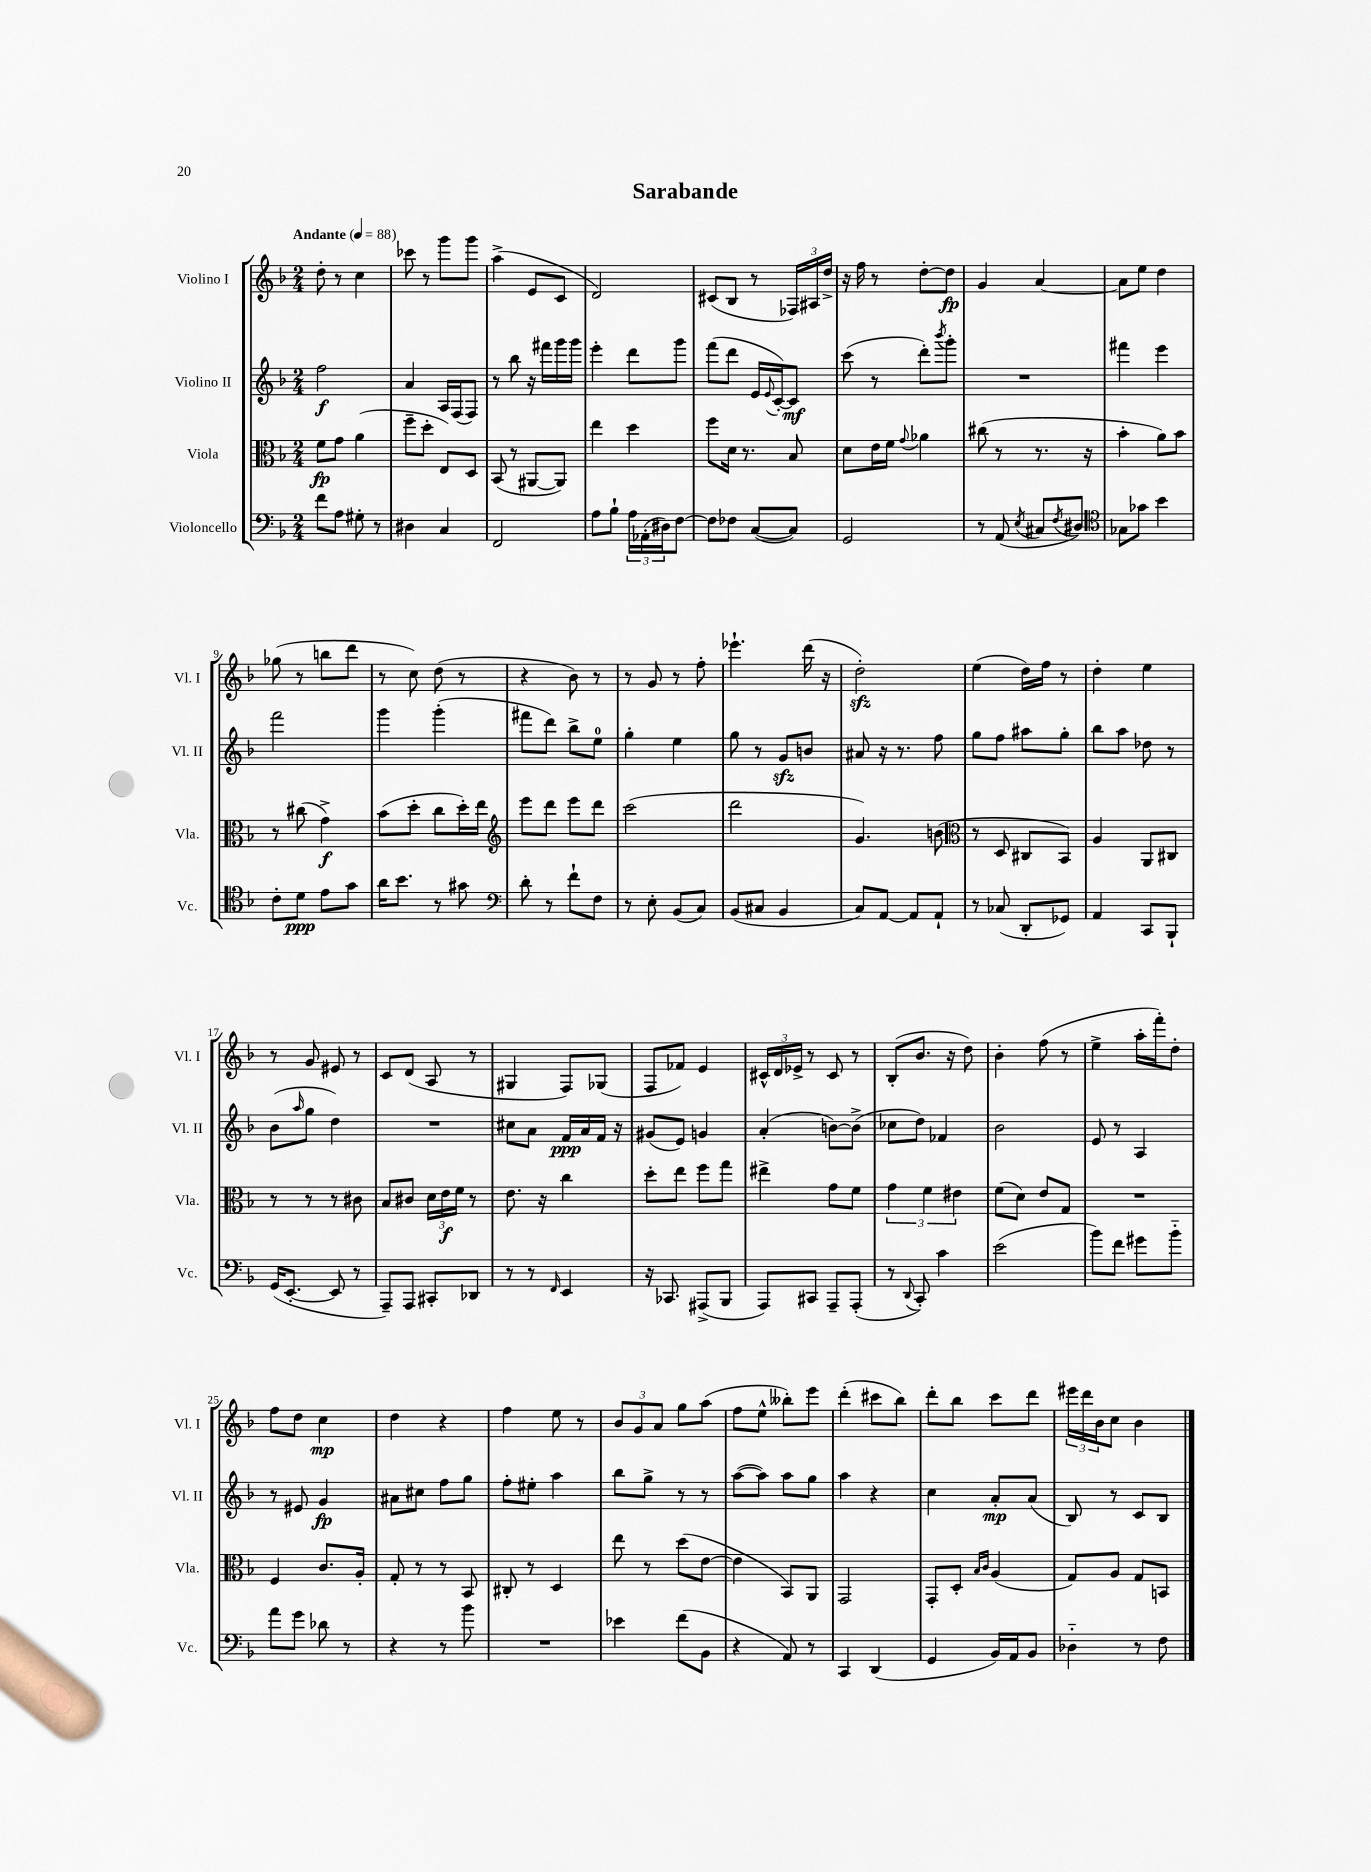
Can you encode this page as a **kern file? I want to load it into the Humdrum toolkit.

**kern	**kern	**kern	**kern
*staff4	*staff3	*staff2	*staff1
*clefF4	*clefC3	*clefG2	*clefG2
*k[b-]	*k[b-]	*k[b-]	*k[b-]
*M2/4	*M2/4	*M2/4	*M2/4
*MM88	*MM88	*MM88	*MM88
8f	8f	2ff	8dd'
8A	8g	.	8r
8G#'	(4a	.	4cc
8r	.	.	.
=	=	=	=
4D#	8ff~	4a	8ccc-
.	8dd'	.	8r
4C	8E)	16A	8ggg
.	.	(16F	.
.	8D	8F)	8ggg
=	=	=	=
2FF	(8BB-	8r	(4aa^
.	8r	8bb-	.
.	[8AA#	16r	8e
.	.	16fff#	.
.	8AA#])	16ggg	8c
.	.	16ggg	.
=	=	=	=
8A	4ee	4eee'	2d)
8B-`	.	.	.
24A	4dd	8ddd	.
(24AA-'	.	.	.
24D#)	.	.	.
[8F	.	8ggg	.
=	=	=	=
8F]	8ff	(8fff	(8c#
8F-	16d	8ddd	8B-
.	8.r	.	.
([8C	.	16e	8r
.	.	8qqe	.
.	.	[16c')	.
8C])	8B-	8c]	24F-)
.	.	.	24A#
.	.	.	24dd^
=	=	=	=
2GG	8d	(8ccc	16r
.	.	.	16ff
.	16e	8r	8r
.	16f	.	.
.	8qqg	.	.
.	4a-	8ddd')	[8dd'
.	.	8qbbb-	.
.	.	8ggg'	8dd]
=	=	=	=
8r	(8cc#	2r	4g
(8AA	8r	.	.
8qE	.	.	.
8C#	8.r	.	[4a
8qF	.	.	.
8D#)	.	.	.
.	16r	.	.
=	=	=	=
*clefC4	*	*	*
8G-	4b-'	4fff#	8a]
8g-	.	.	8ee
4b-	8a)	4eee	4dd
.	8b-	.	.
=	=	=	=
8c'	8r	2fff	(8gg-
8d	(8cc#	.	8r
8e	4g^)	.	8bb
8g	.	.	8ddd
=	=	=	=
16a	(8b-	4ggg	8r
8.b-	.	.	.
.	8dd'	.	8cc)
8r	8cc	(4ggg'	(8dd
8g#	16dd')	.	8r
.	16ee	.	.
=	=	=	=
*clefF4	*clefG2	*	*
8d'	8eee	8fff#	4r
8r	8ddd	8ddd)	.
8f`	8eee	8bb-^	8b-)
8F	8ddd	8ee	8r
=	=	=	=
8r	(2ccc	4gg'	8r
8E'	.	.	8g
(8BB-	.	4ee	8r
8C)	.	.	8ff'
=	=	=	=
(8BB-	2ddd	8gg	4.eee-`
8C#	.	8r	.
4BB-	.	8g	.
.	.	8b	(16ddd
.	.	.	16r
=	=	=	=
8C)	4.g)	8a#	2dd')
[8AA	.	16r	.
.	.	8.r	.
8AA]	.	.	.
8AA`	(8b	8ff	.
=	=	=	=
*	*clefC3	*	*
8r	8r	8gg	(4ee
(8C-	8D	8ff	.
8DD'	8C#	8aa#	16dd)
.	.	.	16ff
8GG-)	8BB-)	8gg'	8r
=	=	=	=
4AA	4A	8bb-	4dd'
.	.	8aa	.
8CC	8AA	8dd-	4ee
8BBB-`	8C#	8r	.
=	=	=	=
(16GG	8r	(8b-	8r
[8.EE'	.	.	.
.	.	16qqaa	.
.	8r	8gg	8g
8EE]	8r	4dd)	8e#
8r	8c#	.	8r
=	=	=	=
8AAA~)	8B-	2r	8c
8AAA	8c#	.	(8d
8CC#'	24d	.	8A
.	24e	.	.
.	24f	.	.
8DD-	8r	.	8r
=	=	=	=
8r	8.e	8cc#	4G#
8r	.	8a	.
.	16r	.	.
16qqFF	.	.	.
4EE	4cc	16f	8F)
.	.	16a	.
.	.	16f	(8G-
.	.	16r	.
=	=	=	=
16r	8dd'	(8g#	8F
8.CC-	.	.	.
.	8ee	8e)	8f-)
(8AAA#^	8ff	4g	4e
8BBB-	8gg	.	.
=	=	=	=
8AAA)	4ee#^	(4a'	24c#^^
.	.	.	24d
.	.	.	24e-^
8CC#	.	.	8r
8AAA~	8g	[8b)	8c#
(8AAA'	8f	(8b^]	8r
=	=	=	=
8r	6g	8cc-	(8B-'
8qqDD	.	.	.
8CC')	.	8dd)	8.b-
.	6f	.	.
4c	.	4f-	.
.	.	.	16r
.	6e#	.	.
.	.	.	8dd)
=	=	=	=
(2e	(8f	2b-	4b-'
.	8d)	.	.
.	8e	.	(8ff
.	8G	.	8r
=	=	=	=
8b-)	2r	8e	4ee^
8f	.	8r	.
8g#	.	4A	16aa'
.	.	.	16fff')
8b-'~	.	.	8dd'
=	=	=	=
8a	4F	8r	8ff
8g	.	8e#	8dd
8d-	8.c	4g	4cc
8r	.	.	.
.	16A'	.	.
=	=	=	=
4r	8G'	8a#	4dd
.	8r	8cc#	.
8r	8r	8ff	4r
8b-	8BB-	8gg	.
=	=	=	=
2r	8C#'	8ff'	4ff
.	8r	8ee#'	.
.	4D	4aa	8ee
.	.	.	8r
=	=	=	=
4e-	8ee	8bb-	12b-
.	.	.	12g
.	8r	8gg^	.
.	.	.	12a
(8f	(8dd	8r	8gg
8BB-	[8e	8r	(8aa
=	=	=	=
4r	4e]	([8aa	8ff
.	.	8aa])	8ee^^
8AA)	8BB-)	8aa	8bb--')
8r	8AA	8gg	8eee
=	=	=	=
4CC	2GG	4aa	(4ddd'
(4DD	.	4r	8ccc#
.	.	.	8bb-)
=	=	=	=
4GG	8GG'	4cc	8ddd'
.	8D'	.	8bb-
.	16qqB-	.	.
.	16qqc	.	.
16BB-)	(4A	8a'	8ccc
16AA	.	.	.
8BB-	.	(8a	8ddd
=	=	=	=
4D-'~	8G)	8B-)	24eee#
.	.	.	24ddd
.	.	.	24b-
.	8A	8r	8cc
8r	8G	8c	4b-
8F	8BB	8B-	.
==	==	==	==
*-	*-	*-	*-
